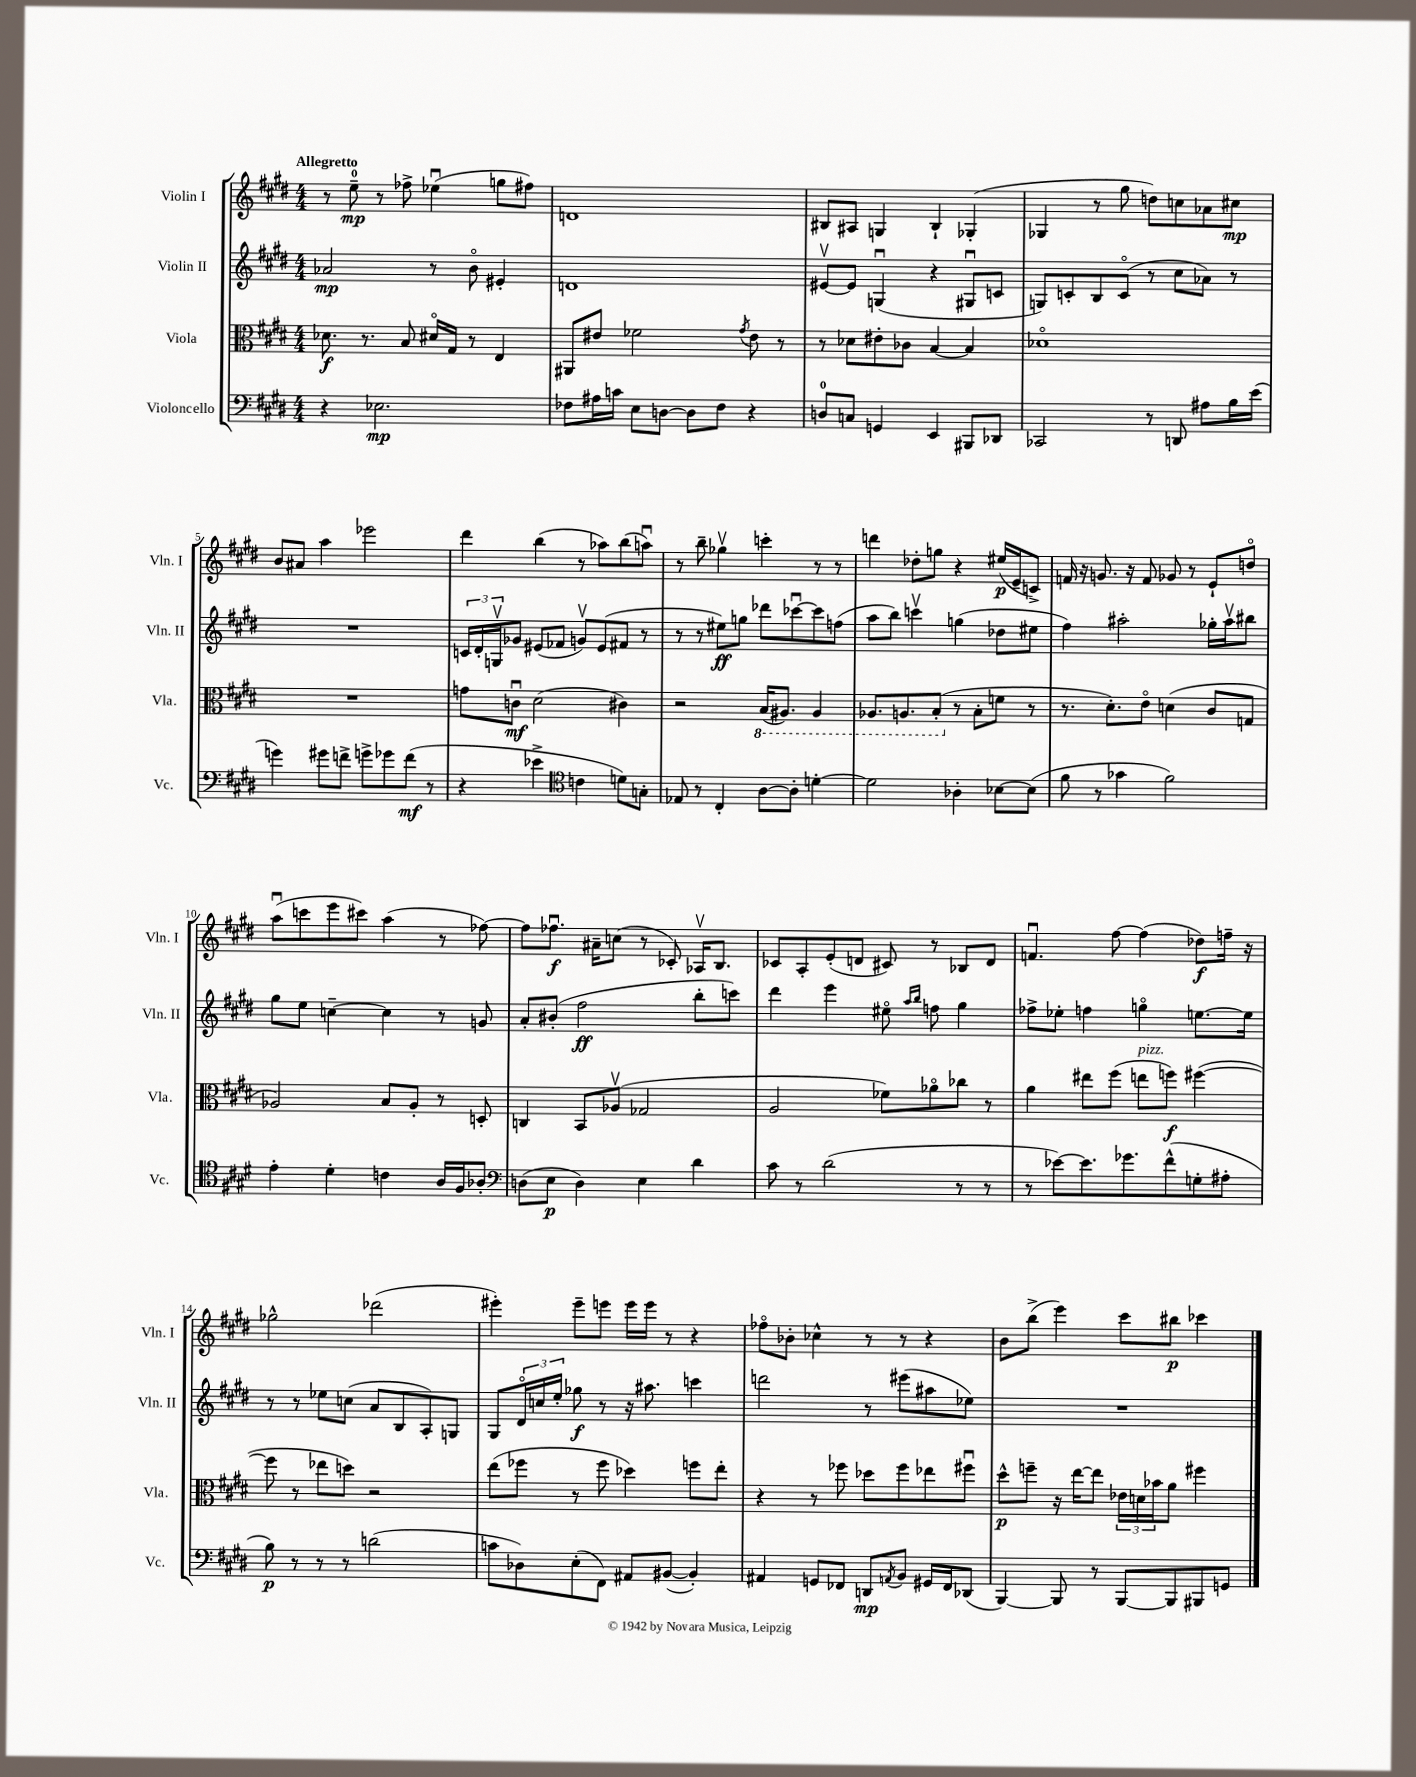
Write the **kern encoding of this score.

**kern	**kern	**kern	**kern
*staff4	*staff3	*staff2	*staff1
*clefF4	*clefC3	*clefG2	*clefG2
*k[f#c#g#d#]	*k[f#c#g#d#]	*k[f#c#g#d#]	*k[f#c#g#d#]
*M4/4	*M4/4	*M4/4	*M4/4
4r	8.d-	2a-	8r
.	.	.	8ee~
.	8.r	.	.
2.E-	.	.	8r
.	8B	.	8ff-^
.	16d#o	8r	(4ee-u
.	16G#	.	.
.	8r	8bo	.
.	4E	4e#'	8gg
.	.	.	8ff#)
=	=	=	=
8F-	8AA#	1d	1d
16A#	8e#	.	.
16c	.	.	.
8E	2f-	.	.
[8D	.	.	.
8D]	.	.	.
8F-	.	.	.
.	8qg#	.	.
4r	8e#	.	.
.	8r	.	.
=	=	=	=
8D	8r	[8e#v	8B#
8C	8d-	8e#]	8A#
4GG	8e#'	(4Gu	4G
.	8c-	.	.
4EE	[4B	4r	4B#`
8BBB#	4B]	8G#u	(4G-'
8DD-	.	8c	.
=	=	=	=
2CC-	1d-o	8G)	4G-
.	.	8c'	.
.	.	8B	8r
.	.	(8co	8gg#
8r	.	8r	8dd)
8DD	.	8cc#	8cc
8A#	.	8a-)	8a-
16B	.	8r	8cc#
(16e	.	.	.
=	=	=	=
4g)	1r	1r	8b
.	.	.	8a#
8g#	.	.	4aa
8f^	.	.	.
8g^	.	.	2eee-
8g-	.	.	.
(8f	.	.	.
8r	.	.	.
=	=	=	=
4r	8g	24c	4ddd#
.	.	24d#'	.
.	.	24Gv	.
.	8cu	8g-	.
4e-^	(2d#	(8e#	(4bb
.	.	8f-	.
*clefC4	*	*	*
4c	.	8gv)	8r
.	.	(8e#	8aa-)
8d)	4c#)	8f#	(8bb
8G'	.	8r	8aau)
=	=	=	=
8E-	2r	8r	8r
8r	.	8r	8bb~
4C#'	.	8ee#)	4gg-v
.	.	8gg	.
[8A	(16BB	8ddd-	4ccc'
.	8.AA#)	.	.
8A']	.	[8ccc-u	.
[4d'	4AA#	8ccc-]	8r
.	.	(8ff	8r
=	=	=	=
2d]	8.AA-	8aa	4ddd
.	.	8bb)	.
.	8.AA	.	.
.	.	4cccv	8dd-'
.	(8BB'	.	8gg
4A-'	8r	(4gg	4r
.	8B'	.	.
[8B-	8f	8dd-	(16ee#
.	.	.	16e~
(8B-]	8r	8ee#	8c^)
=	=	=	=
8f#	8.r	4ff#)	16f
.	.	.	16r
8r	.	.	8.g
.	8.d#')	.	.
4g-	.	2aa#'	.
.	.	.	16r
.	8eo	.	8f
2f#)	(4d	.	8g-
.	.	.	8r
.	8c#	16gg-'	8e`
.	.	16aa#v	.
.	8G	8bb#	8ddo
=	=	=	=
4e'	2A-)	8gg#	(8aau
.	.	8ee	8ccc
4d#'	.	[4cc~	8eee
.	.	.	8ccc#)
4c	8B	4cc]	(4aa
.	8A-'	.	.
16A	8r	8r	8r
16F#	.	.	.
8A-'	8D'	8g	[8ff-)
=	=	=	=
*clefF4	*	*	*
(8D	4C	8a'	8ff-]
8E	.	(8b#'	8.ff-u
4D)	8BB	2ff#	.
.	.	.	16a#~
.	(8A-v	.	(8cc
4E	2G-	.	8r
.	.	.	8c-')
4d#	.	8bb'	16A-v
.	.	.	8.B
.	.	8ccc)	.
=	=	=	=
8c#	2A	4ddd#	8c-
8r	.	.	8A'
(2d#	.	4eee	(8e'
.	.	.	8d
.	8f-)	8ee#o	8c#)
.	.	16qqaa	.
.	.	16qqbb	.
.	8a-o	8ff	8r
8r	8cc-	4gg#	8B-
8r	8r	.	8d
=	=	=	=
8r	4a	8ff-^	4.fu
[8e-)	.	8ee-'	.
8.e-]	8ee#	4ff	.
.	(8ff#	.	[8ff#
8.g-	.	.	.
.	8ee	4ggo	(4ff#]
(8f#^^	8ff)	.	.
8G'	([4ff#	[8.ee	8dd-)
8A#'	.	.	16ff~
.	.	16ee]	16r
=	=	=	=
8B)	8ff#]	8r	2gg-^^
8r	8r	8r	.
8r	8ee-	8ee-	.
8r	8dd)	(8cc	.
(2d	2r	8a	(2ddd-
.	.	8B	.
.	.	8A')	.
.	.	8G	.
=	=	=	=
8c	(8ee	8G#	4eee#')
8D-)	8ff-	24d#o	.
.	.	24cc	.
.	.	24ee'	.
(8E'	8r	8gg-	8eee#~
8FF#)	8ff-	8r	8eee
8AA#	4dd-)	16r	16eee
.	.	8.aa#	16eee
([8BB#	.	.	8r
4BB#'])	8ff	4ccc	4r
.	8ee'	.	.
=	=	=	=
4AA#	4r	2ddd	8ff-o
.	.	.	8b-'
8GG	8r	.	4cc-^^
8FF-	8ff-	.	.
8DD	8dd-	8r	8r
8qAA	.	.	.
8BB	8ff-	(8eee#	8r
16GG#	8ee-	8aa#	4r
16FF-	.	.	.
(8DD-	8ff#u	8ee-)	.
=	=	=	=
[4BBB)	8dd#^^	1r	8b
.	8ff~	.	(8bb^
8BBB]	16r	.	4eee)
.	[16ee	.	.
8r	8ee]	.	.
[8BBB	24e-	.	8ccc#
.	24d	.	.
.	24b-	.	.
8BBB]	8a	.	8bb#
8BBB#	4ff#	.	4ccc-
8GG	.	.	.
==	==	==	==
*-	*-	*-	*-
